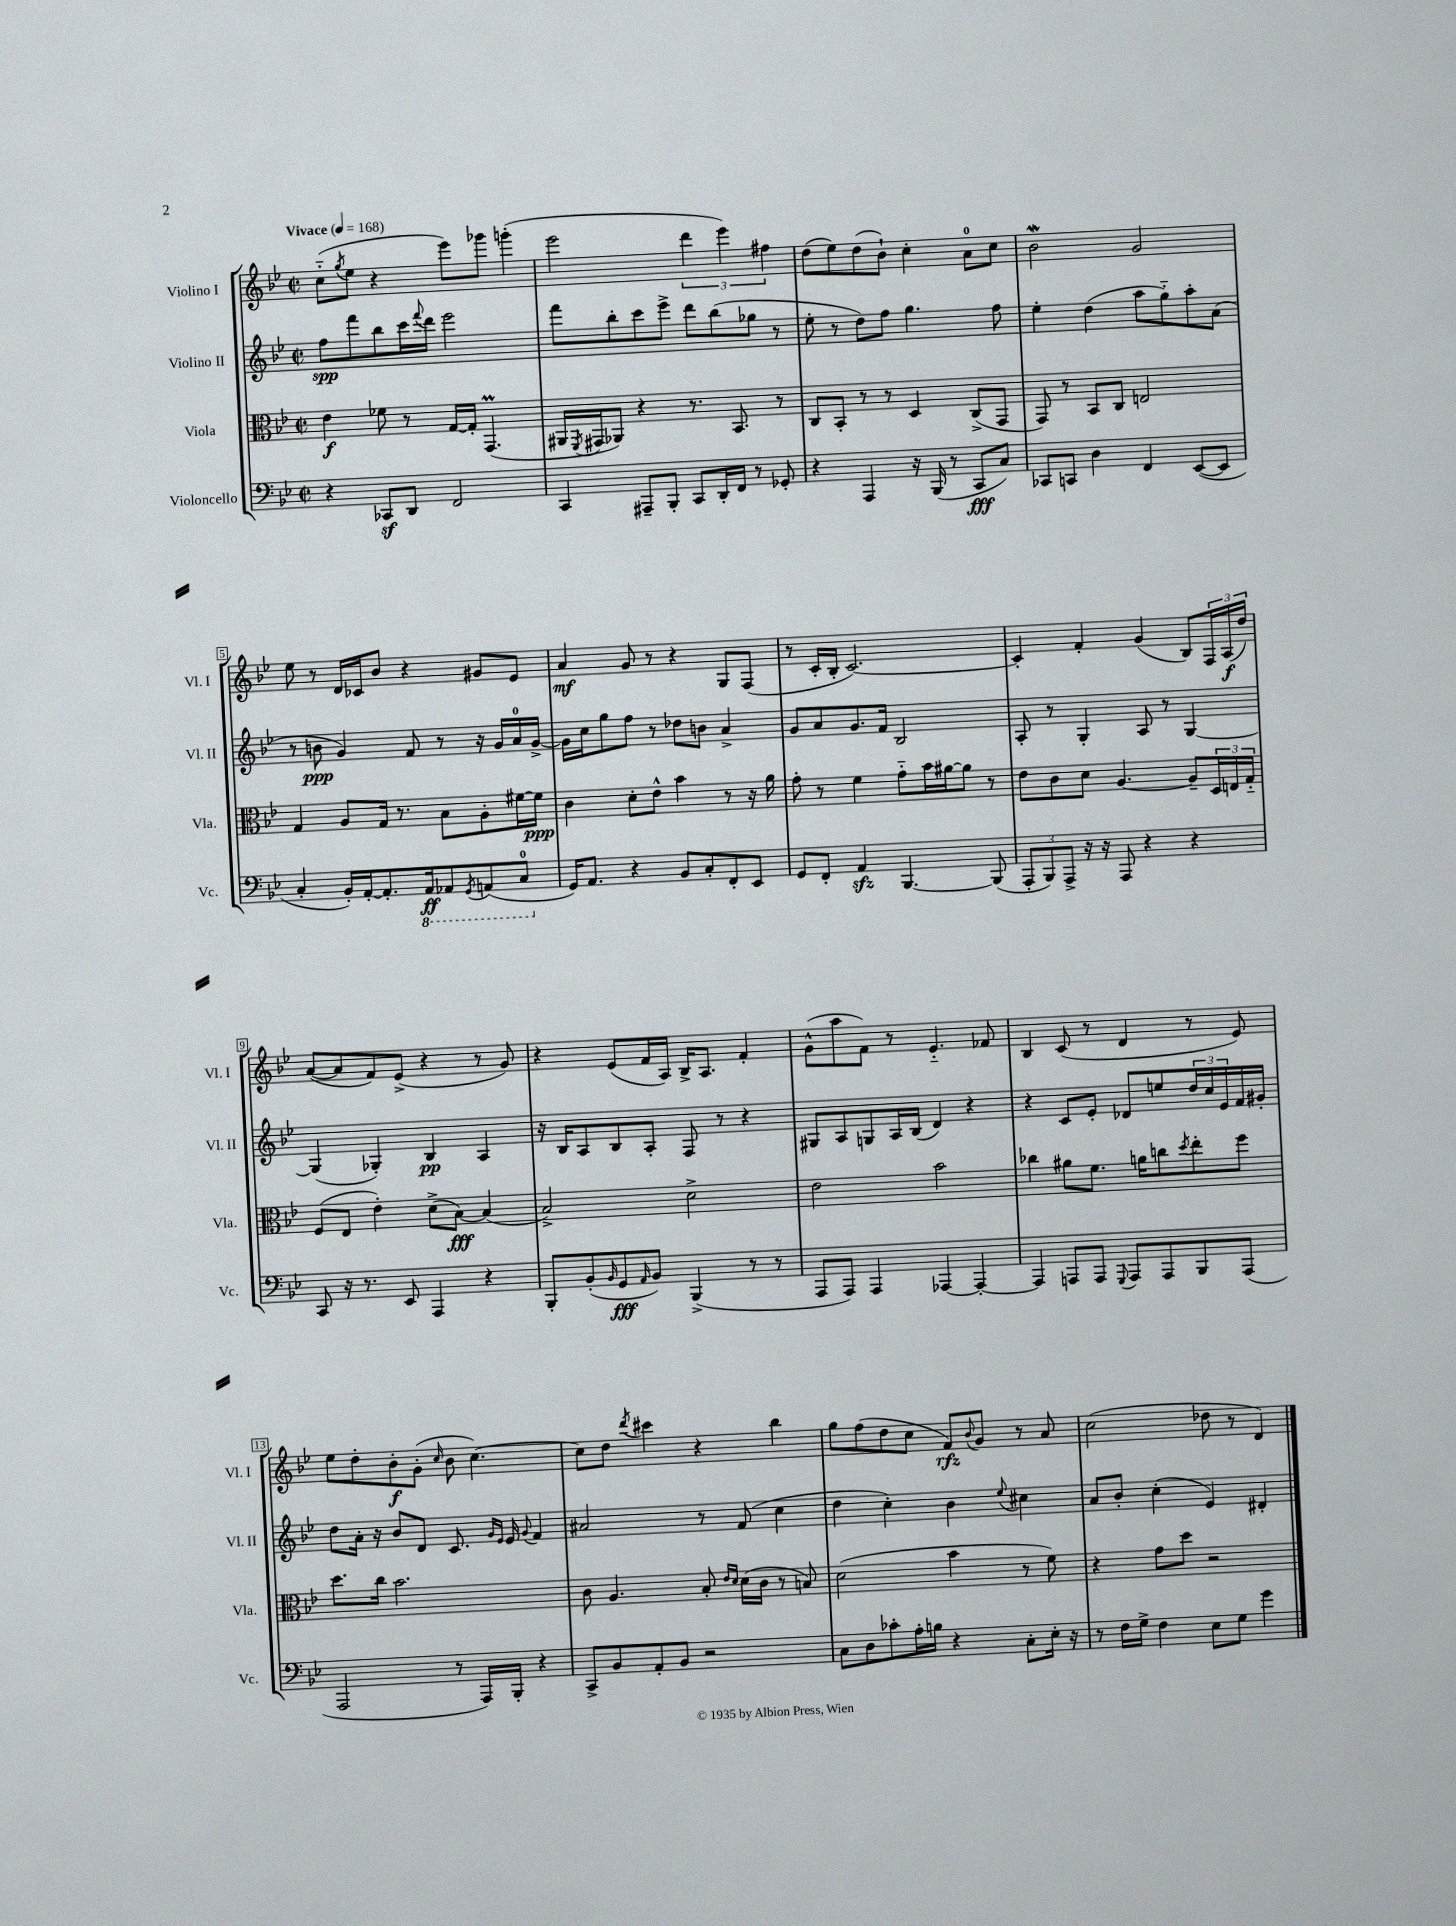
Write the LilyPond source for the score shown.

<<
\new StaffGroup <<
\new Staff = "s0" \with { instrumentName = "Violino I" shortInstrumentName = "Vl. I" } {
    \clef treble \key bes \major \defaultTimeSignature \time 2/2 \tempo "Vivace" 4 = 168
    c''8-_( \acciaccatura { g''8 } ees''8 r4 ees'''8) ges'''8 g'''4-.( |
    ees'''2 \tuplet 3/2 { d'''4 ees'''4) fis''4 } |
    d''8( ees''8) d''8( bes'8-!) c''4-. a'8-0 c''8 |
    bes'2\mordent g'2 |
    ees''8 r8 d'16 ces'16 bes'8 r4 gis'8 ees'8 |
    a'4\mf g'8 r8 r4 g8 f8( |
    r8 c'16-. bes16-. c'2.~) |
    c'4-. f'4-. g'4( bes8) \tuplet 3/2 { f16 a16\f( d''16) } |
    a'8~( a'8 f'8) ees'8->( r4 r8 g'8) |
    r4 ees'8( f'16 a16) bes16-> a8. f'4-. |
    g'8-^( a''8 f'8) r8 ees'4.-_ fes'8 |
    bes4 c'8( r8 d'4 r8 ees'8) |
    ees''8 d''8-. bes'8-.\f g'8-.( \grace { c''16 } bes'8 c''4.~) |
    c''8 d''8 \acciaccatura { d'''8 } cis'''4 r4 bes''4 |
    g''8 f''8( d''8 c''8 f'8\rfz) \appoggiatura { bes'8 } g'8 r8 a'8 |
    c''2( des''8 r8 d'4) \bar "|." |
}
\new Staff = "s1" \with { instrumentName = "Violino II" shortInstrumentName = "Vl. II" } {
    \clef treble \key bes \major \defaultTimeSignature \time 2/2
    f''8\spp f'''8 bes''8 c'''16 \appoggiatura { f'''8 } d'''16 ees'''2 |
    f'''8 bes''8-. c'''8 ees'''8-> d'''8 bes''8( ges''8 r8 |
    ees''8-. r8 d''8) f''8 g''4. f''8 |
    ees''4-. d''4( a''8 g''8-_) a''8-. a'8( |
    r8 b'8\ppp g'4) f'8 r8 r16 g'16 a'16-0 g'16~-> |
    g'16 c''16 g''8 f''8 r8 des''8 b'8 a'4-> |
    g'8 a'8 g'8. f'16 bes2 |
    a8-. r8 g4-. a8 r8 g4~ |
    g4( ges4-.) bes4\pp a4 |
    r16 bes16 a8 bes8 a8-. f8 r8 r4 |
    gis8 a8 g8 a16 bes16( d'4) r4 |
    r4 c'8 ees'8-. des'8 e''8 \tuplet 3/2 { d''16 c''16 ees'16 } f'16 gis'16-. |
    d''8 a'16-. r16 bes'8 d'8 c'8. \grace { g'16 ees'16 } ees'16 \appoggiatura { g'8 } f'4 |
    ais'2 r8 f'8( c''4 |
    d''4 c''4-.) bes'4 \appoggiatura { ees''8 } cis''4 |
    a'8 bes'8-. c''4-.( ees'4) dis'4-. \bar "|." |
}
\new Staff = "s2" \with { instrumentName = "Viola" shortInstrumentName = "Vla." } {
    \clef alto \key bes \major \defaultTimeSignature \time 2/2
    ees'4\f fes'8 r8 g16~ g16-. g,4.\prall( |
    ais,16 \acciaccatura { f,8 } gis,16 aes,8) r4 r8. bes,8. r8 |
    c8 bes,8-. r8 r8 d4 c8->( g,8 |
    g,8) r8 bes,8 c8 e2 |
    g4 a8 g16 r8. bes8 a8-. fis'16~ fis'16\ppp |
    c'4 d'8-. ees'8-^ bes'4 r8 r16 a'16 |
    g'8-. r8 f'4 g'8-_ bes'16 ais'16~ ais'8 r8 |
    ees'8 c'8 d'8 a4.~ a8-- \tuplet 3/2 { d16 e16 g16-_ } |
    f8( ees8 ees'4-.) d'8->( bes8~\fff) bes4( |
    bes2->) d'2-> |
    ees'2 bes'2 |
    ces''4 ais'8 f'8. a'16 c''8 \acciaccatura { d''8 } ees''8-. f''8 |
    d''8. c''16 bes'2. |
    c'8 a4. bes8-. \grace { ees'16 d'16 } d'16( c'16 r8 b8) |
    d'2( bes'4 r8 f'8) |
    r4 g'8 d''8 r2 \bar "|." |
}
\new Staff = "s3" \with { instrumentName = "Violoncello" shortInstrumentName = "Vc." } {
    \clef bass \key bes \major \defaultTimeSignature \time 2/2
    r4 ces,8\sf d,8 f,2 |
    c,4 ais,,8-- bes,,8-. c,8 d,16-. f,16 r8 ges,8-. |
    r4 a,,4 r16 bes,,16( r8 c,8\fff c8) |
    ces,8 c,8 d4 f,4 ees,8~( ees,8 |
    c4-. bes,16-.) a,16~-. a,8.-. \ottava #-1 a,,16\ff aes,,8 \acciaccatura { g,,8 } a,,8( c,8-0 \ottava #0 |
    g,16) a,8. r4 bes,8 c8-. f,8-. ees,8 |
    g,8 f,8-. a,4\sfz bes,,4.~ bes,,8( |
    \tuplet 3/2 { a,,8-. bes,,8) a,,8-> } r16 r16 a,,8 r4 r4 |
    c,8 r16 r8. ees,8 a,,4 r4 |
    bes,,8-. bes,8-.( \grace { bes,16 } g,8\fff \grace { a,16 } bes,8) bes,,4->( r8 r8 |
    a,,8 a,,8) a,,4 aes,,4~ aes,,4~-. |
    aes,,4 a,,8 a,,8 \appoggiatura { g,,8 } a,,8 a,,8 bes,,8 a,,8( |
    a,,2 r8 a,,16) bes,,16-. r4 |
    c,8-> bes,8 a,8-. bes,8 r2 |
    c8 d8 ces'8-. a16-. b16 r4 c8-. ees16-. r16 |
    r8 f16 g16-> f4 ees8 g8 g'4 \bar "|." |
}
>>
>>
\layout { \context { \Score \override BarNumber.stencil = #(make-stencil-boxer 0.1 0.3 ly:text-interface::print) } }
